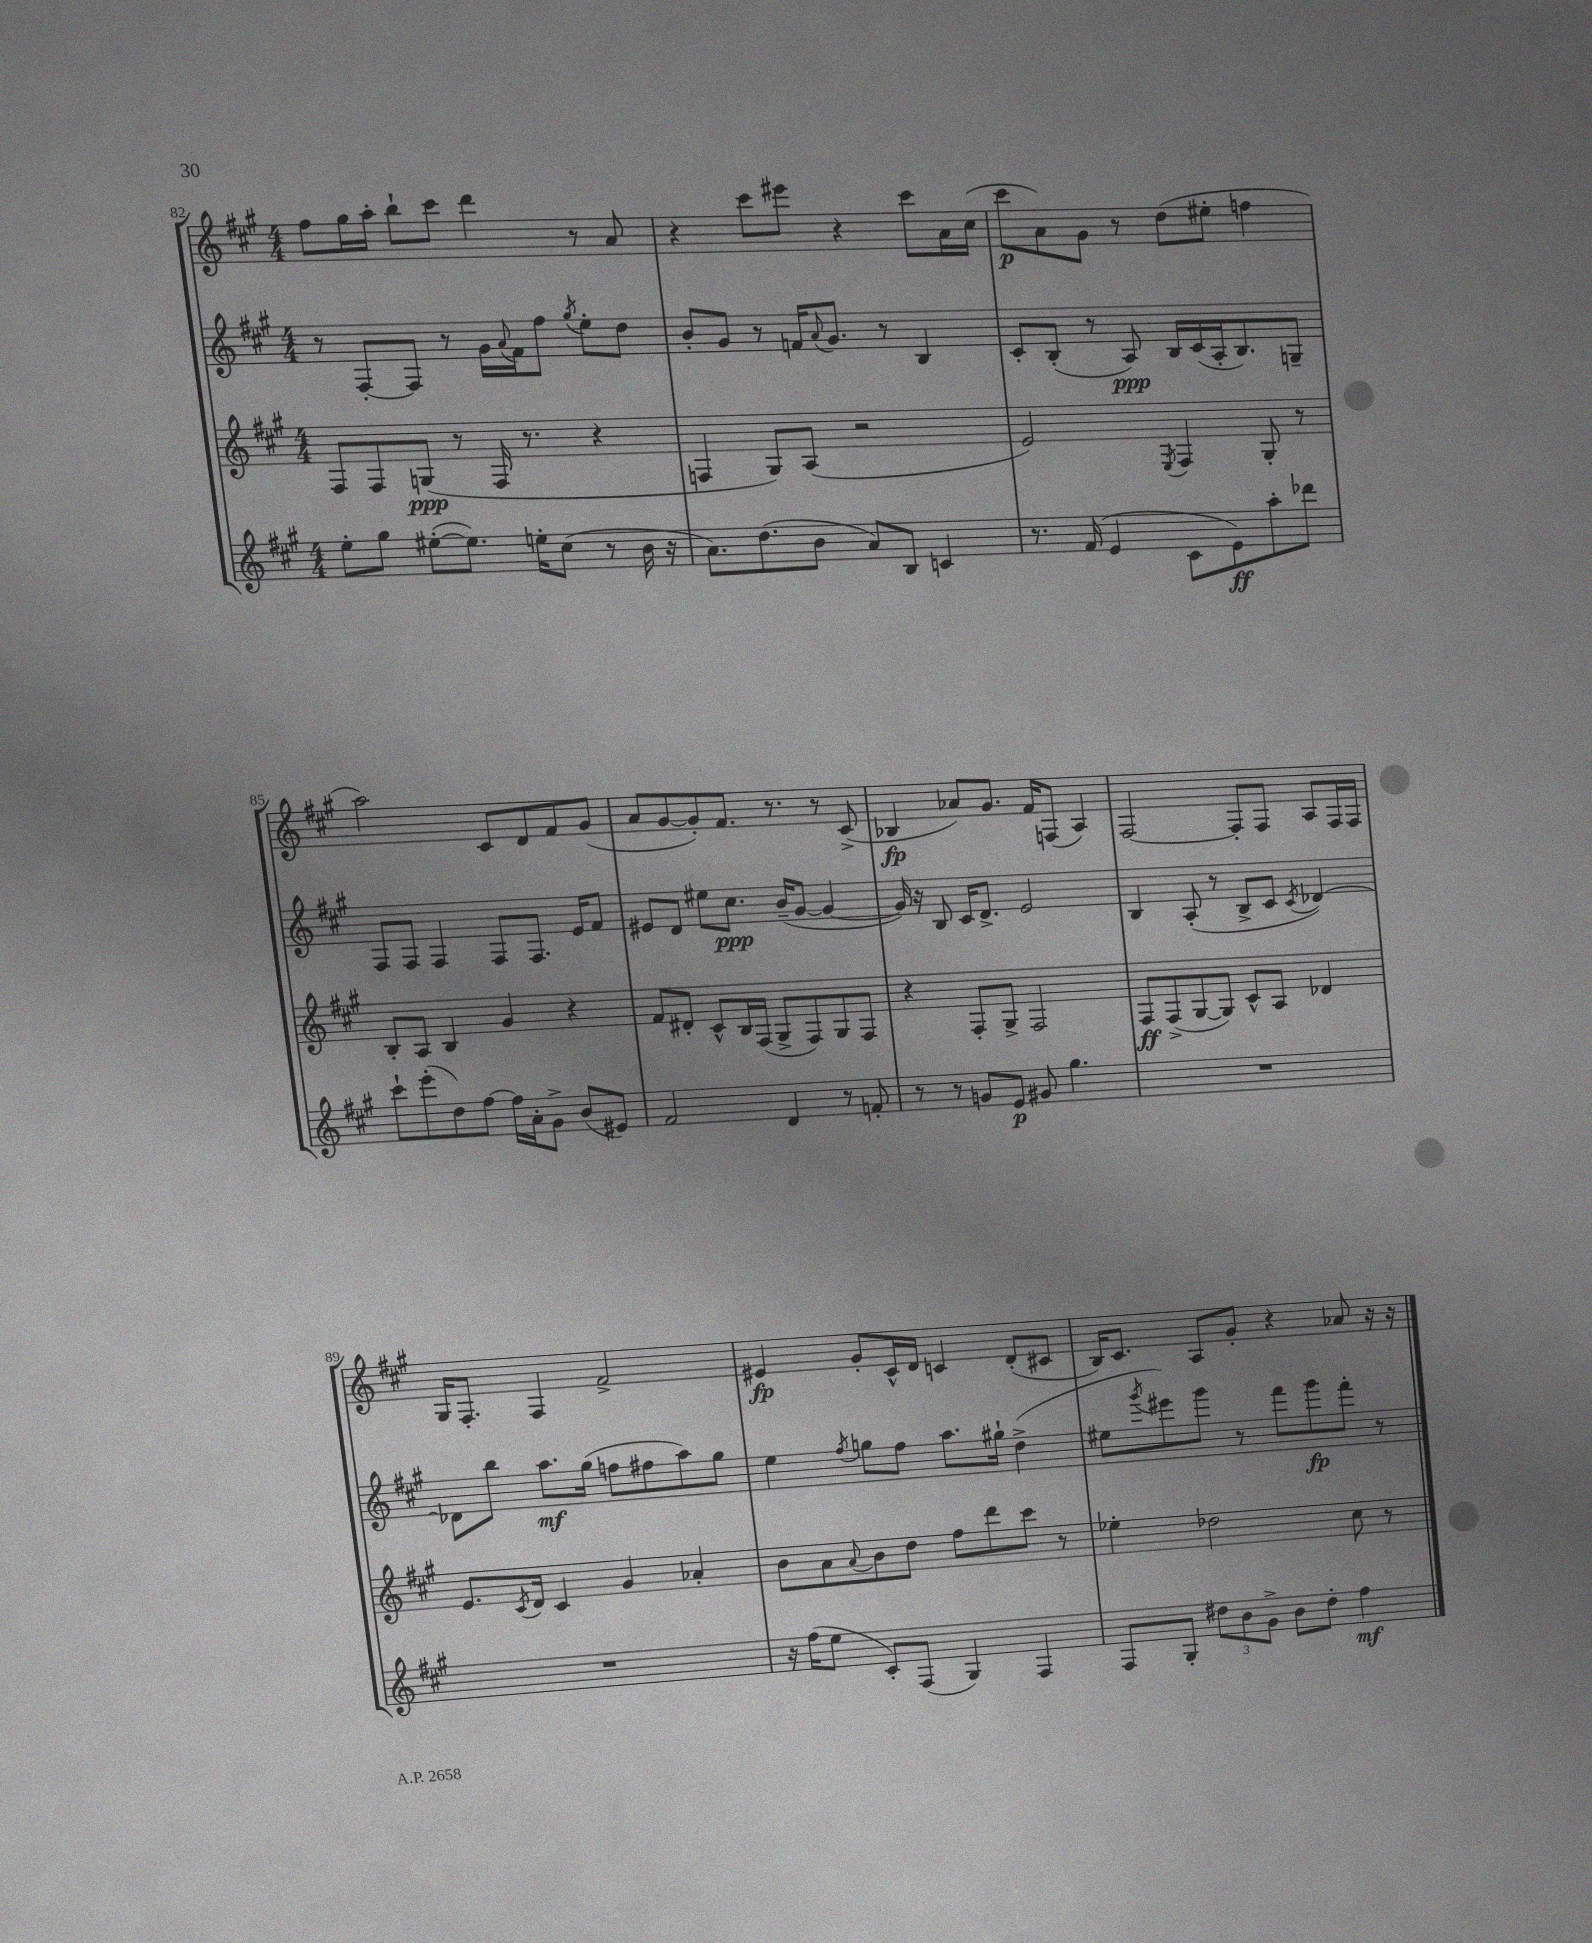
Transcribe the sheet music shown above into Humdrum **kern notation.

**kern	**kern	**kern	**kern
*staff4	*staff3	*staff2	*staff1
*clefG2	*clefG2	*clefG2	*clefG2
*k[f#c#g#]	*k[f#c#g#]	*k[f#c#g#]	*k[f#c#g#]
*M4/4	*M4/4	*M4/4	*M4/4
8ee'\L	8F#/L	8r	8ff#\L
8gg#\J	8F#/	[8F#'/L	16gg#\L
.	.	.	16aa'\JJ
([8ee#'\L	(8G/J	8F#/]J	8bb`\L
8.ee#\]J)	8r	8r	8ccc#\J
.	16F#/	16g#\LL	4ddd\
.	.	8qqa/	.
16ee'\LK	8.r	16f#\J	.
(8cc#\J	.	8ff#\J	.
.	.	8qgg#/	.
8r	4r	8ee'\L	8r
16b\	.	8dd\J	8a/
16r	.	.	.
=	=	=	=
8.a\L)	4F/	8b'/L	4r
.	.	8g#/J	.
(8.dd\	.	.	.
.	8G#/L)	8r	8ccc#\L
8b\J	(8A/J	16f/LK	8eee#\J
.	.	8qqa/	.
.	.	8.g#/J	.
8a/L)	2r	.	4r
8B/J	.	8r	.
4c/	.	4B/	8ccc#\L
.	.	.	16a\L
.	.	.	(16cc#\JJ
=	=	=	=
8.r	2e/)	8c#'/L	8ccc#\L
.	.	(8B'/J	8a\)
(16f#/	.	.	.
4e/	.	8r	8g#\J
.	.	8A/)	8r
.	8qE/	.	.
8c#\L	4F#/	16B/LL	(8dd\L
.	.	(16c#/	.
8e\)	.	16A'/J	8ee#'\J
.	.	8.B/)	.
8aa'\	8G#'/	.	4ff\
8ddd-\J	8r	8G~/J	.
=	=	=	=
8ccc#`\L	8B'/L	8F#/L	2aa\)
(8eee'\	8A/J	8F#/J	.
8dd\)	4B/	4F#/	.
[8ff#\J	.	.	.
16ff#\]LL	4g#/	8F#/L	8c#/L
16a'\J	.	.	.
8g#^\J	.	8.F#/J	8d/
(8b/L	4r	.	8f#/
.	.	16e/LK	.
8e#/J)	.	8f#/J	(8g#/J
=	=	=	=
2f#/	8f#/L	8e#/L	8a/L
.	8d#'/J	8d/J	[8g#/
.	8c#^^/L	8ee#\L	8g#'/])
.	16B/L	8.cc#\J	8.f#/J
.	(16F#/JJ	.	.
4d/	8G#^/L	.	.
.	.	(16b~/LK	8.r
.	8F#/)	[8g#/J	.
8r	8G#/	4g#/_	8r
8f'/	8F#/J	.	(8c#^/
=	=	=	=
8r	4r	16g#/])	4B-/
.	.	16r	.
8r	.	8B/	.
8g/L	8F#'/L	16c#/LK	8a-/L)
.	.	8.d^/J	.
8e/J	8G#^/J	.	8.g#/J
8g#/	2F#/	2e/	.
.	.	.	16f#/LK
4.gg#\	.	.	(8F/J
.	.	.	4A/)
=	=	=	=
1r	8F#/L	4B/	[2F#/
.	(8F#^/	.	.
.	[8G#/	(8A'/	.
.	8G#/]J)	8r	.
.	8c#^^/L	8B^/L	8F#'/]L
.	8A/J	8c#/J	8F#/J
.	.	8qc#/	.
.	4d-/	[4d-/)	8A/L
.	.	.	16F#/L
.	.	.	16F#/JJ
=	=	=	=
1r	8.e/L	8d-\]L	16G#/LK
.	.	.	8.F#'/J
.	.	8bb\J	.
.	8qc#/	.	.
.	16d/Jk	.	.
.	4c#/	8.aa\L	4F#/
.	.	(16gg#\Jk	.
.	4g#/	8ff\L	2f#^/
.	.	8ff#\	.
.	4a-'/	8aa\)	.
.	.	8gg#\J	.
=	=	=	=
16r	8b\L	4ee\	4e#/
(16ff#\LK	.	.	.
8ee\J	8a\	.	.
.	8qqa/	8qff#/	.
8c#'/L)	8b\	8gg\L	8g#'/L
(8F#/J	8dd\J	8ff#\J	16c#^^/L
.	.	.	16d/JJ
4G#/)	8ff#\L	8.aa\L	4c/
.	8ddd\	.	.
.	.	16gg#`\Jk	.
4F#/	8ccc#\J	(4dd^\	(8d'/L
.	8r	.	8c#/J
=	=	=	=
8F#/L	4ee-'\	8ee#\L	16B/LK)
.	.	.	8.c#/J
.	.	8qggg#/	.
8G#'/J	.	8eee#\)	.
12dd#\L	2dd-\	8ggg#\J	8A/L
12b\	.	.	.
.	.	8r	8g#'/J
12g#^\J	.	.	.
8b\L	.	8fff#\L	4r
8dd#'\J	.	8ggg#\	.
4ff#\	8cc#\	8fff#'\J	8a-/
.	8r	8r	16r
.	.	.	16r
==	==	==	==
*-	*-	*-	*-
